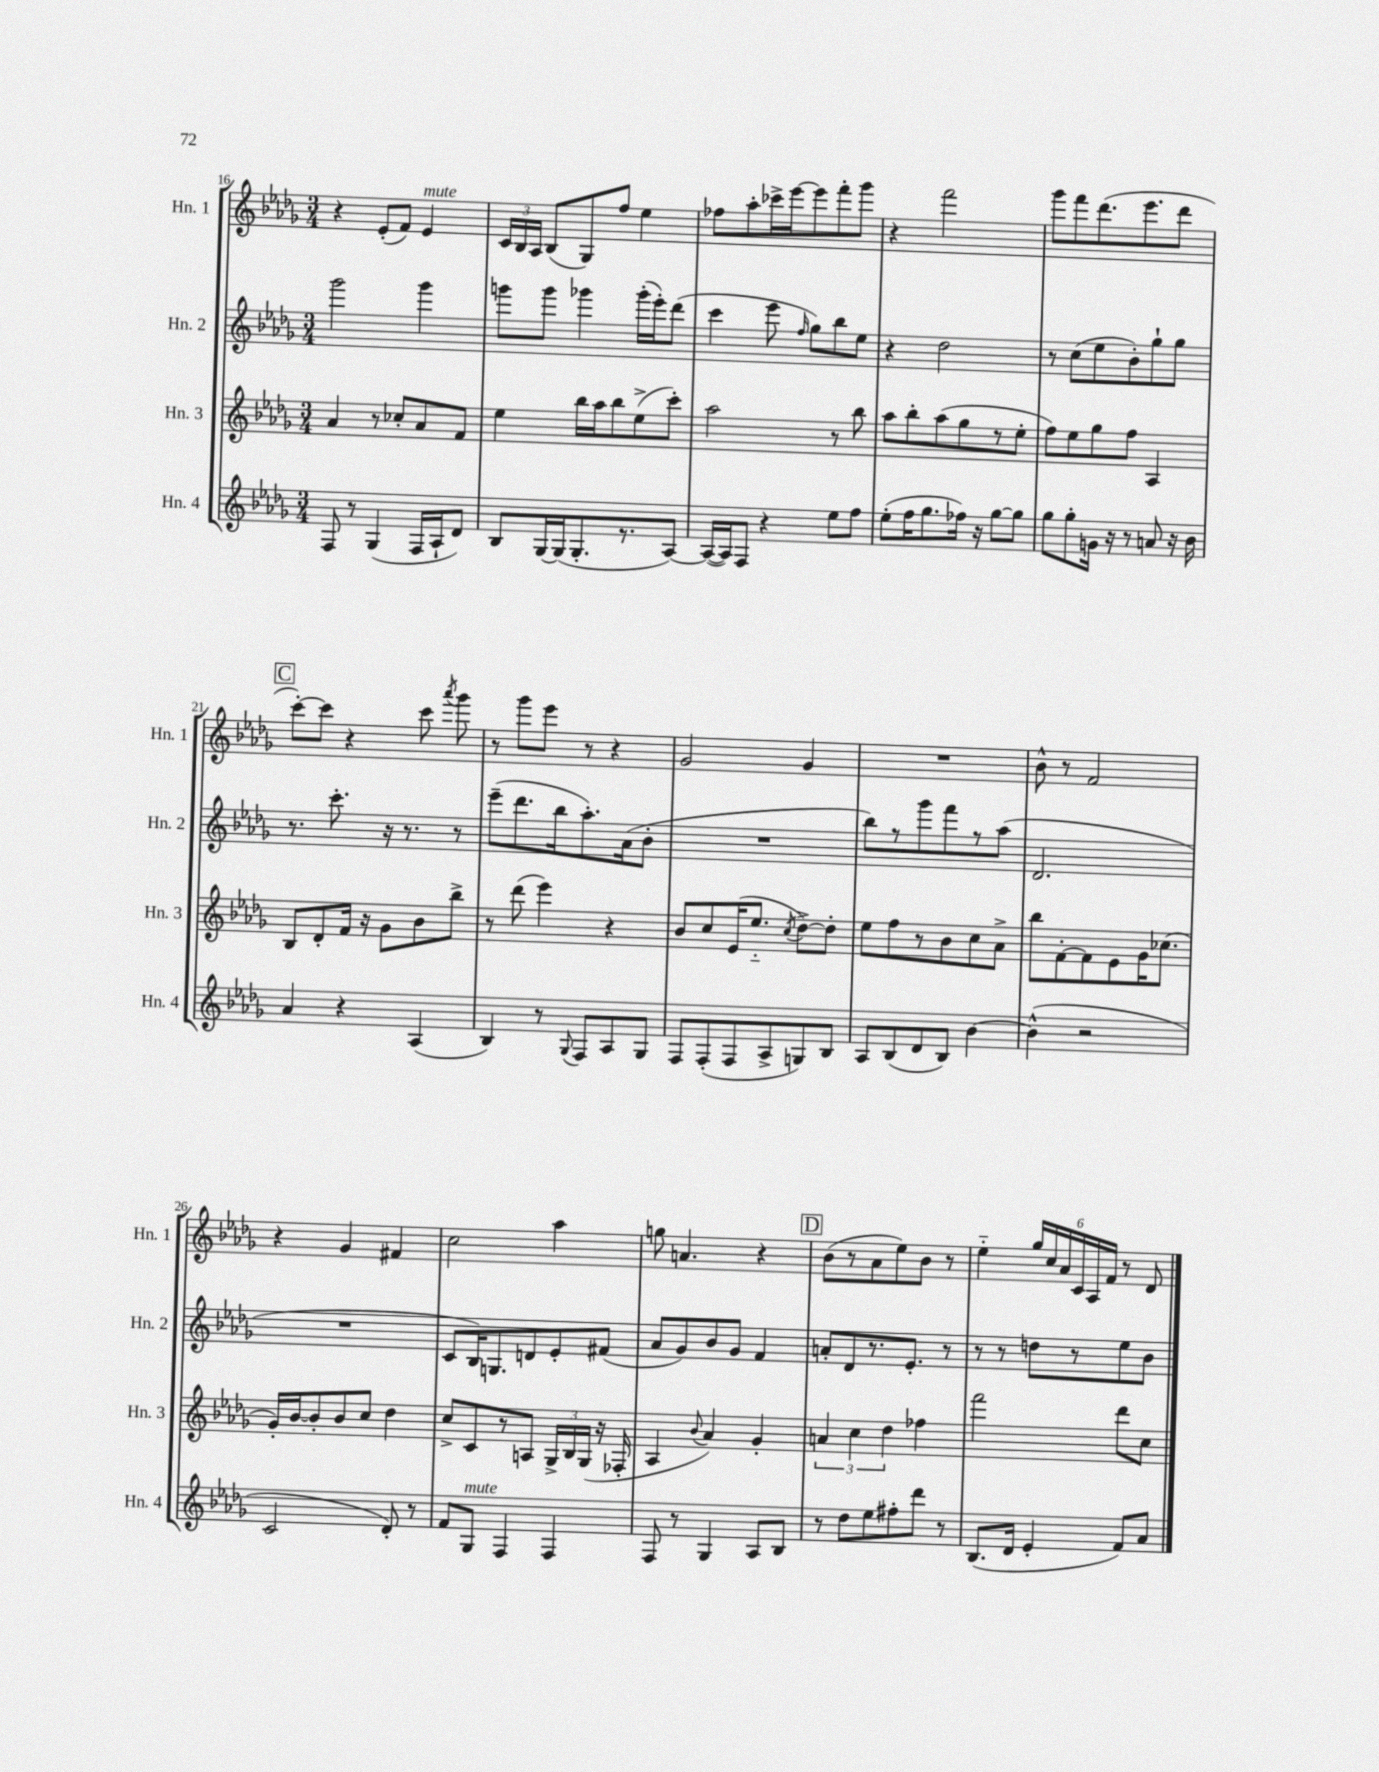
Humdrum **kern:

**kern	**kern	**kern	**kern
*staff4	*staff3	*staff2	*staff1
*clefG2	*clefG2	*clefG2	*clefG2
*k[b-e-a-d-g-]	*k[b-e-a-d-g-]	*k[b-e-a-d-g-]	*k[b-e-a-d-g-]
*M3/4	*M3/4	*M3/4	*M3/4
8F/	4a-/	2ggg-\	4r
8r	.	.	.
(4G-/	8r	.	(8e-'/L
.	8cc-'/L	.	8f/J)
16F/LL	8a-/	4ggg-\	4e-/
16A-`/J	.	.	.
8d-/J)	8f/J	.	.
=	=	=	=
8B-/L	4ee-\	8ggg\L	24c/LL
.	.	.	24B-/
.	.	.	24A-/JJ
[16G-/L	.	8ggg\J	(8B-/L
(16G-/]J	.	.	.
8.G-'/	16bb-\LL	4ggg-\	8G-/)
.	16aa-\J	.	.
.	8bb-\	.	8ff/J
8.r	.	.	.
.	(8ee-^\	(16ggg-'\LL	4ee-\
.	.	16eee-'\J)	.
[8A-/J)	8ccc'\J)	(8ddd-\J	.
=	=	=	=
(16A-/_LL	2aa-\	4ccc\	8ff-\L
16A-/]J)	.	.	.
8F/J	.	.	8aa-'\
4r	.	8eee-\	16ccc-^\L
.	.	.	[16eee-\J
.	.	16qqff/	.
.	.	8gg-\L)	8eee-\]
8ee-\L	8r	8bb-\	8fff'\
8ff\J	8bb-\	8ee-\J	8ggg-\J
=	=	=	=
(8ee-'\L	8aa-\L	4r	4r
16ff\K	8bb-'\	.	.
8.gg-\	.	.	.
.	(8aa-\	2dd-\	2fff\
16ff-\Jk)	8gg-\	.	.
16r	.	.	.
[8gg-\L	8r	.	.
8gg-\]J	8ee-'\J	.	.
=	=	=	=
8gg-\L	8ff\L)	8r	8ggg-\L
8gg-'\	8ee-\	(8cc\L	8fff\
16g\Jk	8gg-\	8ee-\	(8.ddd-\
16r	.	.	.
8r	8ff\J	8b-'\)	.
.	.	.	8.eee-\
8a/	4A-/	8gg-`\	.
16r	.	8gg-\J	8ddd-\J
16b-\	.	.	.
=	=	=	=
4a-/	8B-/L	8.r	[8ccc'\L)
.	8d-'/	.	8ccc\]J
.	.	8.ccc'\	.
4r	16f/Jk	.	4r
.	16r	.	.
.	8g-\L	16r	.
.	.	8.r	.
(4A-/	8b-\	.	8ccc\
.	.	.	8qaaa-/
.	8bb-^\J	8r	8ggg-\
=	=	=	=
4B-/)	8r	(8eee-~\L	8r
.	(8ddd-\	8.ddd-\	8ggg-\L
8r	4eee-\)	.	8eee-\J
.	.	16bb-\k	.
8qqG-/	.	.	.
8F/L	.	8.aa-'\)	8r
8A-/	4r	.	4r
.	.	(16a-\k	.
8G-/J	.	8b-'\J	.
=	=	=	=
8F/L	8b-/L	2.r	2g-/
(8F'/	8cc/	.	.
8F/	(16e-/K	.	.
.	8.ee-'~/J	.	.
8A-^/	.	.	.
.	8qcc/	.	.
8G/)	[8dd-^\L)	.	4g-/
8B-/J	8dd-'\]J	.	.
=	=	=	=
8A-/L	8ee-\L	8bb-\L)	2.r
(8B-/	8ff\	8r	.
8d-/	8r	8ggg-\	.
8B-/J)	8b-\	8fff\	.
[4b-\	8cc\	8r	.
.	8a-^\J	(8aa-\J	.
=	=	=	=
(4b-^^\]	8bb-\L	2.d-/	8b-^^\
.	[8f'\	.	8r
2r	8f\]	.	2f/
.	8e-\	.	.
.	16g-\K	.	.
.	(8.cc-\J	.	.
=	=	=	=
2c/	16g-'/LL)	2.r	4r
.	[16b-/J	.	.
.	8b-'/]	.	.
.	8b-/	.	4g-/
.	8cc/J	.	.
8d-'/)	4dd-\	.	4f#/
8r	.	.	.
=	=	=	=
8f/L	8cc^/L	8c/L	2cc\
8G-/J	8c/	16B-/K)	.
.	.	8.G/	.
4F/	8r	.	.
.	8A/J	8d/	.
4F/	24G-^/LL	8e-'/	4aa-\
.	24B-/	.	.
.	(24G-/JJ	.	.
.	16r	(8f#/J	.
.	16F-'/	.	.
=	=	=	=
8F/	4A-/	8a-/L	8gg\
8r	.	8g-/)	4.a/
.	8qqb-/	.	.
4G-/	4a-/)	8b-/	.
.	.	8g-/J	.
8A-/L	4g-'/	4f/	4r
8B-/J	.	.	.
=	=	=	=
8r	6a/	8a'/L	(8b-\L
8dd-\L	.	8d-/	8r
.	6cc\	.	.
8ee-\	.	8.r	8a-\
.	6dd-\	.	.
8ff#'\	.	.	8ee-\)
.	.	8.e-'/J	.
8ddd-\J	4ff-\	.	8b-\J
8r	.	8r	8r
=	=	=	=
(8.B-/L	2fff\	8r	4ee-'~\
.	.	8r	.
16d-/Jk	.	.	.
4e-'/	.	8dd\L	24gg-/LL
.	.	.	24cc/
.	.	.	24a-/
.	.	8r	24c/
.	.	.	24A-/
.	.	.	24f/JJ
8f/L)	8ddd-\L	8ee-\	8r
8a-/J	8cc\J	8b-\J	8d-/
==	==	==	==
*-	*-	*-	*-
